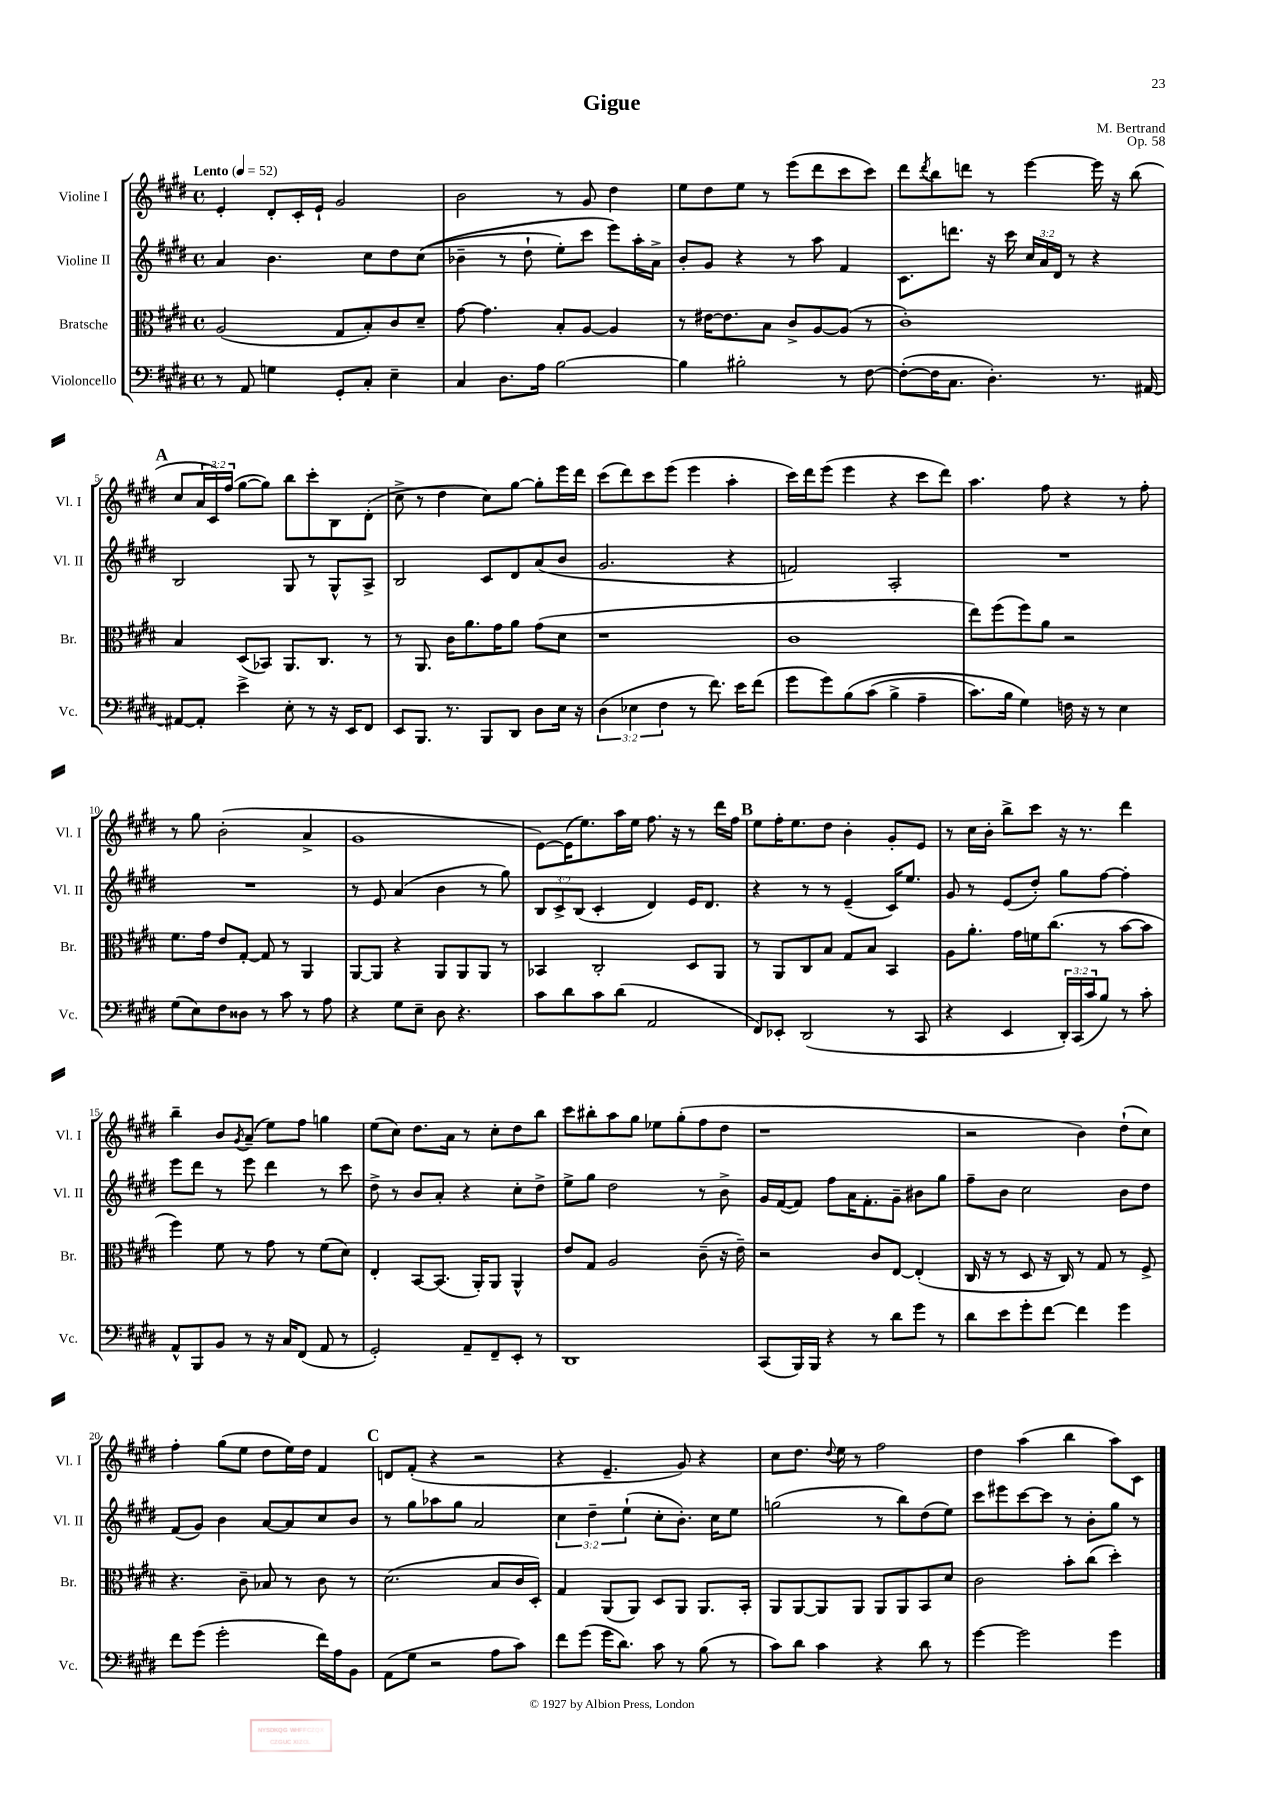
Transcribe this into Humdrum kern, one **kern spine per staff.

**kern	**kern	**kern	**kern
*staff4	*staff3	*staff2	*staff1
*clefF4	*clefC3	*clefG2	*clefG2
*k[f#c#g#d#]	*k[f#c#g#d#]	*k[f#c#g#d#]	*k[f#c#g#d#]
*M4/4	*M4/4	*M4/4	*M4/4
*met(c)	*met(c)	*met(c)	*met(c)
*MM52	*MM52	*MM52	*MM52
8r	(2A/	4a/	4e'/
8AA/	.	.	.
4G\	.	4.b\	8d#'/L
.	.	.	16c#'/L
.	.	.	16e`/JJ
8GG#'/L	8G#/L	.	2g#/
8C#'/J	8B'/)	8cc#\L	.
4E~\	8c#/	8dd#\	.
.	8d#~/J	&((8cc#\J	.
=	=	=	=
4C#/	[8g#\	4b-~\	2b\
.	4.g#\]	.	.
8.D#\L	.	8r	.
.	.	8dd#`\	.
16A\Jk	.	.	.
[2B\	8B'/L	8ee'\L)	8r
.	[8A/J	8ccc#\J	8g#/
.	4A/]	8eee\L&)	4dd#\
.	.	16aa'\L	.
.	.	16a^\JJ	.
=	=	=	=
4B\]	8r	8b'/L	8ee\L
.	[16e#\LK	8g#/J	8dd#\
.	8.e#\]	.	.
2B#'\	.	4r	8ee\J
.	8B\J	.	8r
.	8c#^/L	8r	(8eee\L
.	[8A/	8aa\	8ddd#\
8r	(8A/]J	4f#/	8ccc#\
[8F#\	8r	.	8ccc#\J)
=	=	=	=
(8F#'\_L	1c#')	8.c#\L	8ddd#\L
.	.	.	8qddd#/
16F#\]K	.	.	8bb\
8.C#\J	.	8.ddd\J	.
.	.	.	8ddd\J
4.D#'\)	.	16r	8r
.	.	16ccc#\	.
.	.	24cc#/LL	[4eee\
.	.	24a/	.
.	.	24d#/JJ	.
.	.	8r	.
8.r	.	4r	16eee\]
.	.	.	16r
.	.	.	(8bb\
[16AA#/	.	.	.
=	=	=	=
8AA#/_L	4B/	2B/	8cc#/L
8AA#'/]J	.	.	24a/L
.	.	.	24c#/)
.	.	.	(24ff#/JJ
4e^\	(8D#/L	.	[8gg#\L
.	8BB-/J)	.	8gg#\]J)
8E'\	8.AA/L	8G#/	8bb\L
8r	.	8r	8ccc#'\
.	8.C#/J	.	.
16r	.	8G#^^/L	8B\
16EE/LK	.	.	.
8FF#/J	8r	8A^/J	(8d#'\J
=	=	=	=
8EE/L	8r	2B/	8cc#^\
8.BBB/J	8.AA/	.	8r
.	.	.	4dd#\
8.r	16c#\LK	.	.
.	8.a\	.	.
8BBB/L	.	8c#/L	8cc#\L)
.	16g#\K	.	.
8DD#/J	8a\J	8d#/	[8gg#\J
8D#\L	(8g#\L	(8a/	8gg#'\]L
16E\Jk	8d#\J	8b/J	16eee\L
16r	.	.	16ddd#\JJ
=	=	=	=
(6D#\	1r	2.g#/	(8ccc#\L
.	.	.	8ddd#\)
6E-\	.	.	.
.	.	.	8ccc#\
6F#\	.	.	.
.	.	.	(8eee\J
8r	.	.	4eee\
8.f#\)	.	.	.
.	.	4r	4aa'\
16e\LK	.	.	.
(8f#\J	.	.	.
=	=	=	=
8g#\L	1c#	2f/)	16ccc#\LL)
.	.	.	16ddd#\J
8g#\)	.	.	(8eee\J
&(8B\	.	.	4eee\
(8c#\J	.	.	.
4B^\	.	2A'/	4r
4A~\	.	.	8ccc#\L
.	.	.	8ddd#\J)
=	=	=	=
8.c#\L)	8ee\L)	1r	4.aa\
.	(8ff#\	.	.
16B\Jk	.	.	.
4G#\&)	8ff#\)	.	.
.	8a\J	.	8ff#\
16F\	2r	.	4r
16r	.	.	.
8r	.	.	.
4E\	.	.	8r
.	.	.	8ff#'\
=	=	=	=
(8G#\L	8.f#\L	1r	8r
8E\)	.	.	8gg#\
.	16g#\Jk	.	.
8F#\	8e/L	.	(2b'\
8D##\J	[8G#'/J	.	.
8r	8G#/]	.	.
8c#\	8r	.	.
8r	4AA/	.	4a^/
8A\	.	.	.
=	=	=	=
4r	[8AA/L	8r	1g#
.	8AA/]J	8e/	.
8G#\L	4r	(4a/	.
8E~\J	.	.	.
8D#\	8AA/L	4b\	.
4.r	8AA/	.	.
.	8AA/J	8r	.
.	8r	8gg#\)	.
=	=	=	=
8c#\L	4BB-/	12B/L	[8e\L)
.	.	12c#^/	.
8d#\	.	.	(16e\]K
.	.	(12B/J	.
.	.	.	8.ee\)
8c#\	2C#'/	4c#'/	.
(8d#\J	.	.	16aa\L
.	.	.	16ee\JJ
2AA/	.	4d#/)	8.ff#\
.	.	.	16r
.	8D#/L	16e/LK	8r
.	.	8.d#/J	.
.	8AA/J	.	16ddd#\LL
.	.	.	16ff#\JJ
=	=	=	=
8FF#/L)	8r	4r	8ee\L
8EE-'/J	8AA/L	.	16ff#'\K
.	.	.	8.ee\
(2DD#/	8C#/	8r	.
.	8B/J	8r	8dd#\J
.	8G#/L	(4e~/	4b'\
.	8B/J	.	.
8r	4BB/	16c#/LK)	8g#'/L
.	.	8.ee/J	.
8CC#/	.	.	8e/J
=	=	=	=
4r	8A\L	8g#/	8r
.	8.a'\J	8r	16cc#\LL
.	.	.	16b'\JJ
4EE/	.	(8e/L	8bb^\L
.	16g#\LL	.	.
.	16f\J	8dd#'/J)	8ccc#\J
.	(8.cc#\J	.	.
24DD#'/LL)	.	8gg#\L	16r
(24CC#/	.	.	.
.	.	.	8.r
24c#/J	.	.	.
8B/J)	8r	[8ff#\J	.
8r	[8b\L	4ff#'\]	4ddd#\
8c#'\	8b\]J	.	.
=	=	=	=
8AA^^/L	4ff#\)	8eee\L	4bb~\
8BBB/	.	8ddd#\J	.
8BB/J	8f#\	8r	8b/L
.	.	.	8qg#/
8r	8r	8eee\	(8a~/J
16r	8g#\	4ddd#\	8ee\L)
16C#/LK	.	.	.
(8FF#/J	8r	.	8ff#\J
8AA/	(8f#\L	8r	4gg\
8r	8d#\J)	8ccc#\	.
=	=	=	=
2GG#'/)	4E'/	8dd#^\	(8ee\L
.	.	8r	8cc#\J)
.	[8BB/L	8b/L	8.dd#\L
.	(8.BB/]J	8a'/J	.
.	.	.	16a\Jk
8AA~/L	.	4r	8r
.	16AA'/LK)	.	.
8FF#~/	8AA/J	.	8cc#'\L
8EE'/J	4AA^^/	8cc#'\L	8dd#\
8r	.	8dd#^\J	8bb\J
=	=	=	=
1DD#	8e/L	8ee^\L	8ccc#\L
.	8G#/J	8gg#\J	8bb#'\
.	2A/	2dd#\	8aa\
.	.	.	8gg#\J
.	.	.	8ee-\L
.	.	.	(8gg#'\
.	(8c#~\	8r	8ff#\
.	16r	8b^\	8dd#\J
.	16e~\)	.	.
=	=	=	=
(8CC#/L	2r	16g#/LL	1r
.	.	([16f#/J	.
16BBB/L)	.	8f#/]J)	.
16BBB/JJ	.	.	.
4r	.	8ff#\L	.
.	.	16a\K	.
.	.	8.f#'\	.
8r	8c#/L	.	.
8d#\L	[8E/J	8g#~\J	.
8g#\J	(4E'/]	8b#\L	.
8r	.	8gg#\J	.
=	=	=	=
8d#\L	16C#/	8ff#~\L	2r
.	16r	.	.
8e\	8r	8b\J	.
8g#'\	8D#/	2cc#\	.
[8f#\J	16r	.	.
.	16C#/)	.	.
4f#\]	8r	.	4b\)
.	8G#/	.	.
4g#\	8r	8b\L	(8dd#`\L
.	8F#^/	8dd#\J	8cc#\J)
=	=	=	=
8f#\L	4.r	(8f#/L	4ff#'\
(8g#\J	.	8g#/J)	.
2g#'\	.	4b\	(8gg#\L
.	8c#~\	.	8ee\J
.	8B-/	[8a/L	8dd#\L
.	8r	8a/]	16ee\L)
.	.	.	16dd#\JJ
16f#\LL)	8c#\	8cc#/	4f#/
16A\J	.	.	.
8BB\J	8r	8b/J	.
=	=	=	=
(8AA\L	(2.d#\	8r	8d/L
8G#\J	.	8gg#\L	(8f#'/J
2r	.	8aa-\	4r
.	.	8gg#\J	.
.	.	2a/	2r
8A\L	8B/L	.	.
8c#\J)	16c#/L	.	.
.	16D#'/JJ)	.	.
=	=	=	=
8f#\L	4G#/	6cc#\	4r
(8g#\J	.	.	.
.	.	6dd#~\	.
16g#\LK	(8AA/L	.	4.e~/
8.d#\J)	.	.	.
.	.	(6ee`\	.
.	8AA/J)	.	.
8c#\	8D#/L	8cc#'\L	.
8r	8AA/J	8.b'\J)	8g#/)
(8B\	8.AA/L	.	4r
.	.	16cc#\LK	.
8r	.	8ee\J	.
.	16BB'/Jk	.	.
=	=	=	=
8c#\L)	8AA/L	(2gg\	8cc#\L
8d#\J	[8AA/	.	8.dd#\J
4c#\	8AA/]	.	.
.	.	.	8qqdd#/
.	.	.	16ee\
.	8AA/J	.	8r
4r	8AA/L	8r	2ff#\
.	8AA/	8bb\L)	.
8d#\	8BB/	(8dd#\	.
8r	8d#/J	8ee\J)	.
=	=	=	=
[4g#\	2c#\	8ccc#\L	4dd#\
.	.	8eee#\	.
2g#\]	.	[8ccc#\	(4aa\
.	.	8ccc#\]J	.
.	8b'\L	8r	4bb\
.	(8cc#\J	8b'\L	.
4g#\	4dd#'\)	8gg#\J	8aa\L)
.	.	8r	8c#\J
==	==	==	==
*-	*-	*-	*-
